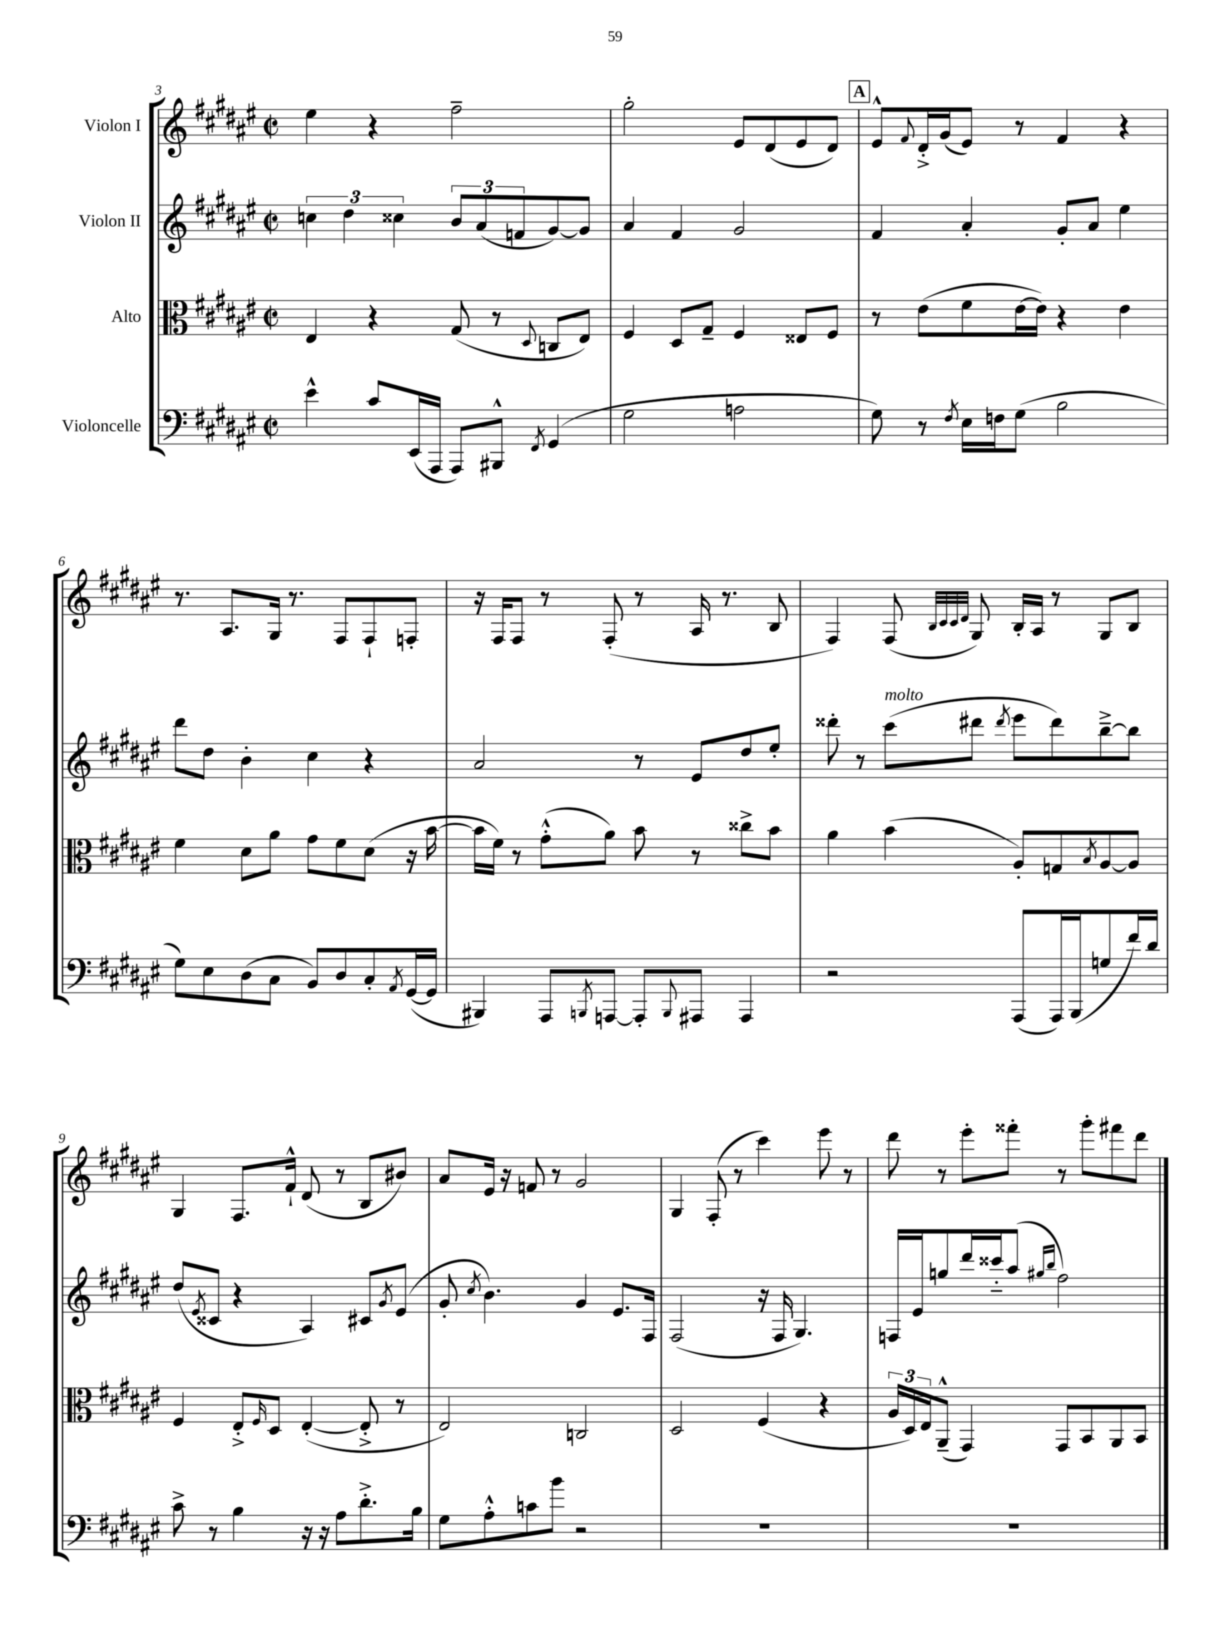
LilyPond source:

<<
\new StaffGroup <<
\new Staff = "s0" \with { instrumentName = "Violon I" } {
    \clef treble \key fis \major \defaultTimeSignature \time 2/2
    eis''4 r4 fis''2-- |
    gis''2-. eis'8 dis'8( eis'8 dis'8) |
    \mark \markup { \box "A" } eis'8-^ \appoggiatura { fis'8 } dis'16-.-> gis'16( eis'8) r8 fis'4 r4 |
    r8. ais8. gis16 r8. fis8 fis8-! f8-. |
    r16 fis16 fis8 r8 fis8-.( r8 ais16 r8. b8 |
    fis4) fis8( \grace { b32 cis'32 cis'32 dis'32 } gis8) b16-. ais16 r8 gis8 b8 |
    gis4 fis8. fis'16-!-^ dis'8( r8 b8 bis'8) |
    ais'8 eis'16 r16 f'8 r8 gis'2 |
    gis4 fis8-.( r8 cis'''4) eis'''8 r8 |
    dis'''8 r8 eis'''8-. fisis'''8-. r8 gis'''8-. fis'''8 dis'''8 \bar "|." |
}
\new Staff = "s1" \with { instrumentName = "Violon II" } {
    \clef treble \key fis \major \defaultTimeSignature \time 2/2
    \tuplet 3/2 { c''4 dis''4 cisis''4 } \tuplet 3/2 { b'8 ais'8( f'8 } gis'8~) gis'8 |
    ais'4 fis'4 gis'2 |
    \mark \markup { \box "A" } fis'4 ais'4-. gis'8-. ais'8 eis''4 |
    dis'''8 dis''8 b'4-. cis''4 r4 |
    ais'2 r8 eis'8 dis''8 eis''8-. |
    disis'''8-. r8 cis'''8^\markup { \italic "molto" }( dis'''8 \acciaccatura { dis'''8 } eis'''8 dis'''8) b''8~---> b''8 |
    dis''8( \acciaccatura { eis'8 } cisis'8 r4 ais4) cis'8 \acciaccatura { gis'8 } eis'8( |
    gis'8-. \acciaccatura { cis''8 } b'4.) gis'4 eis'8. fis16 |
    fis2( r16 fis16 gis4.) |
    f16 eis'16 g''8 dis'''16 cisis'''16-_ ais''8( \grace { gis''16 b''16 } fis''2) \bar "|." |
}
\new Staff = "s2" \with { instrumentName = "Alto" } {
    \clef alto \key fis \major \defaultTimeSignature \time 2/2
    eis4 r4 gis8( r8 \appoggiatura { dis8 } c8 eis8) |
    fis4 dis8 gis8-- fis4 eisis8 fis8 |
    \mark \markup { \box "A" } r8 eis'8( fis'8 eis'16~ eis'16) r4 eis'4 |
    fis'4 dis'8 ais'8 gis'8 fis'8 dis'8( r16 b'16~ |
    b'16 fis'16) r8 gis'8-.-^( ais'8) b'8 r8 cisis''8-> b'8 |
    ais'4 b'4( ais8-.) g8 \acciaccatura { b8 } ais8~ ais8 |
    fis4 eis8-.-> \grace { fis16 } dis8 eis4~-.( eis8-.-> r8 |
    eis2) c2 |
    dis2 fis4( r4 |
    \tuplet 3/2 { ais16 dis16) eis16 } ais,8---^( gis,4) gis,8 b,8 ais,8 b,8 \bar "|." |
}
\new Staff = "s3" \with { instrumentName = "Violoncelle" } {
    \clef bass \key fis \major \defaultTimeSignature \time 2/2
    eis'4-^ cis'8 eis,16( ais,,16 ais,,8) bis,,8-^ \acciaccatura { fis,8 } gis,4( |
    gis2 a2 |
    \mark \markup { \box "A" } gis8) r8 \acciaccatura { fis8 } eis16 f16 gis8( b2 |
    gis8) eis8 dis8( cis8 b,8) dis8 cis8-. \acciaccatura { ais,8 } gis,16~( gis,16 |
    bis,,4) ais,,8 \acciaccatura { b,,8 } a,,8~ a,,8-. \appoggiatura { b,,8 } ais,,8 ais,,4 |
    r2 ais,,8( ais,,16) b,,16( g8 fis'16) dis'16 |
    cis'8-> r8 b4 r16 r16 ais8 dis'8.-.-> b16 |
    gis8 ais8-.-^ c'8 b'8 r2 |
    R1 |
    R1 \bar "|." |
}
>>
>>
\layout { \context { \Score currentBarNumber = #3 } }
